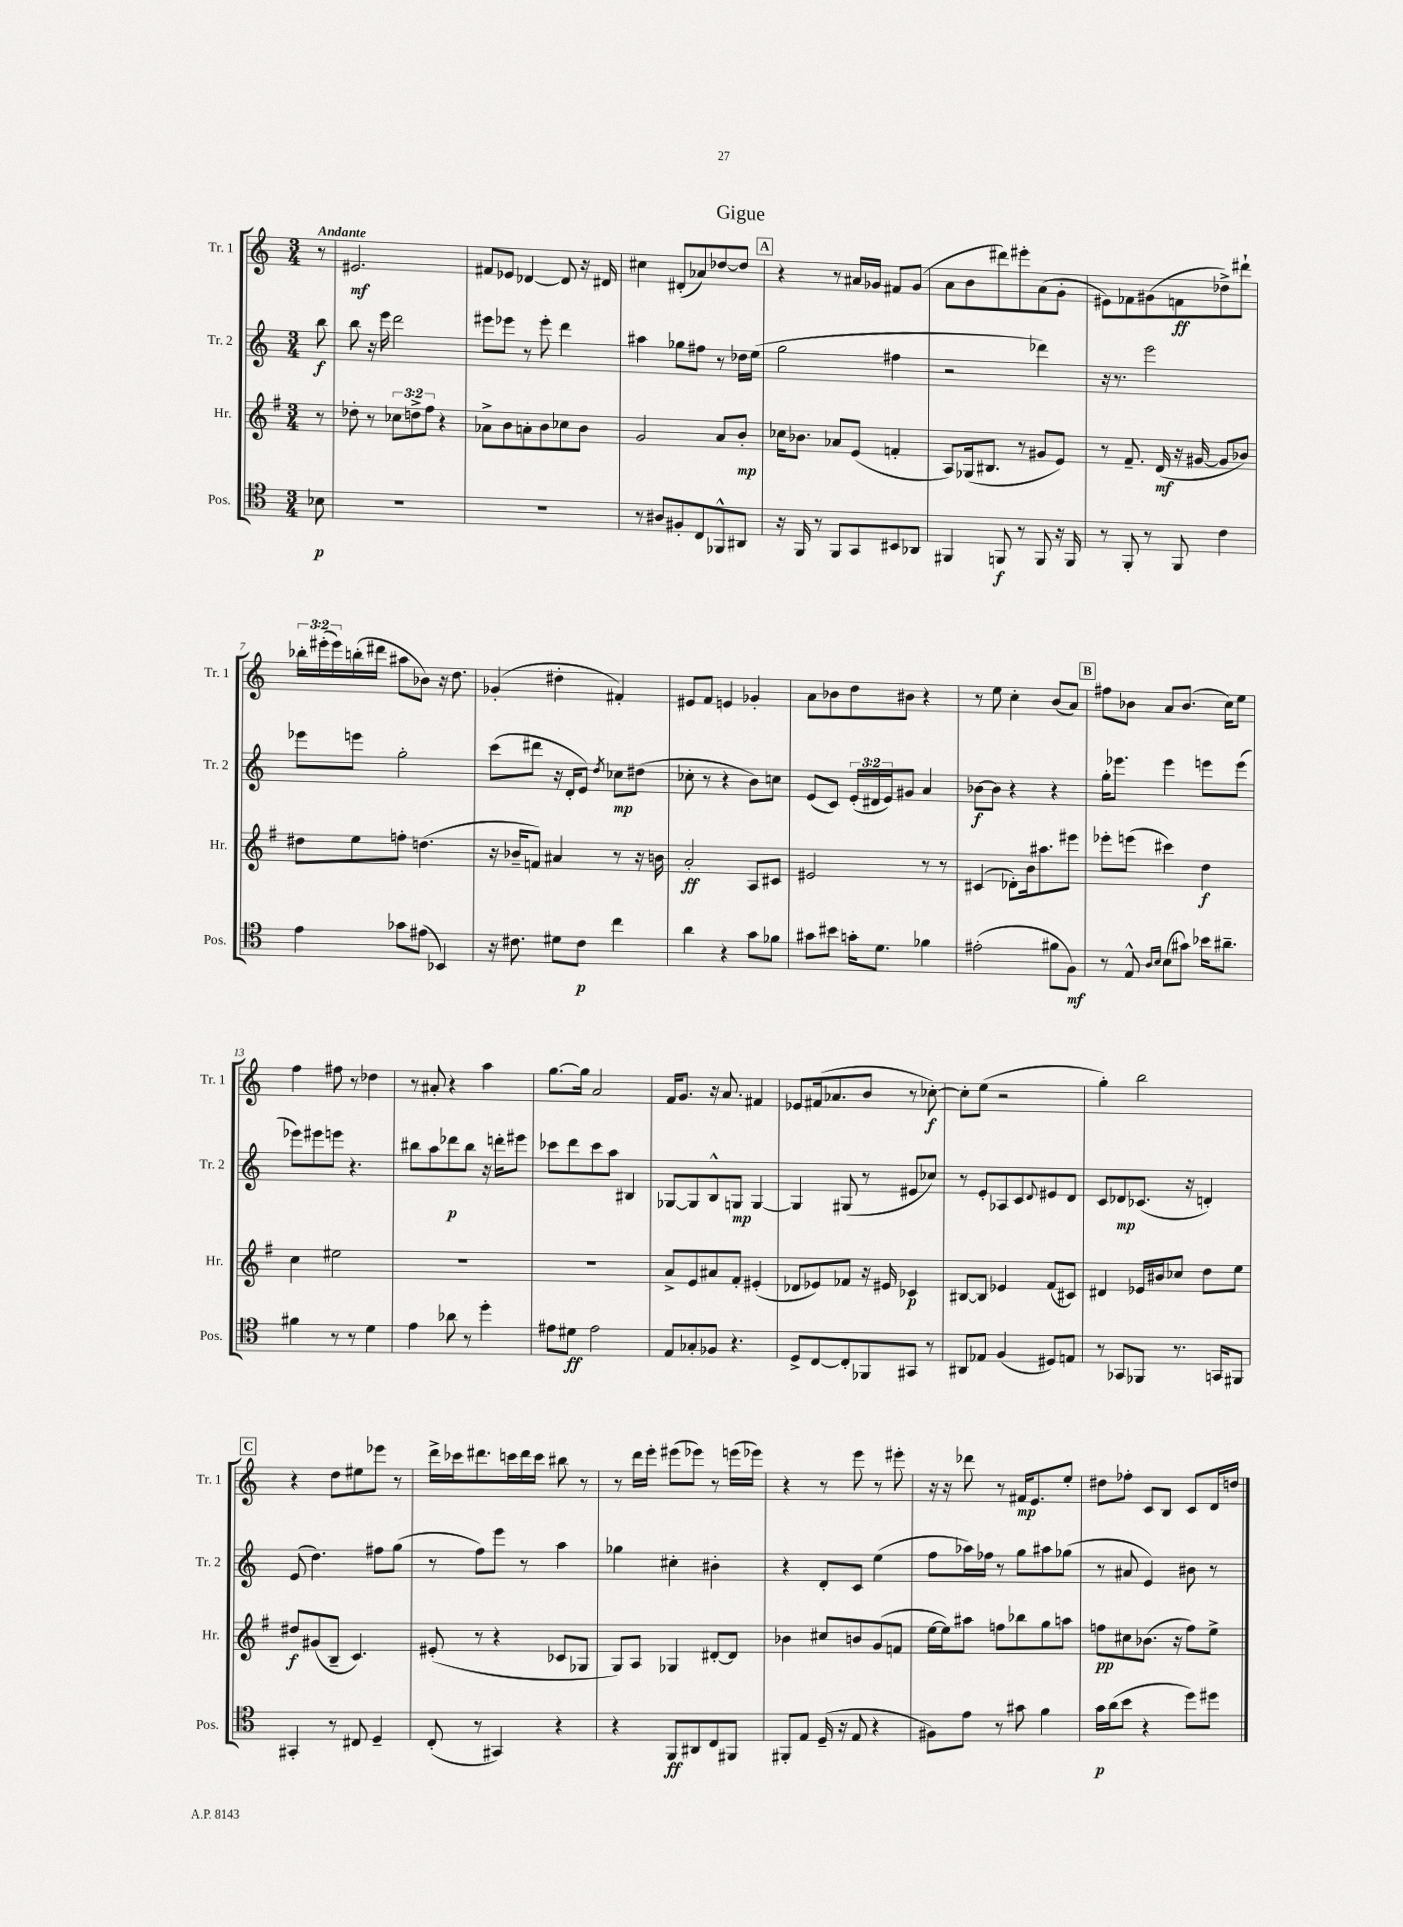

**kern	**kern	**kern	**kern
*staff4	*staff3	*staff2	*staff1
*clefC4	*clefG2	*clefG2	*clefG2
*k[]	*k[f#]	*k[]	*k[]
*M3/4	*M3/4	*M3/4	*M3/4
8B-\	8r	8bb\	8r
=	=	=	=
2.r	8dd-'\	8bb\	2.e#/
.	8r	16r	.
.	.	16eee\	.
.	12cc-\L	2ddd\	.
.	12dd^\	.	.
.	12ff#\J	.	.
.	4r	.	.
=	=	=	=
2.r	8a-^\L	8eee#\L	8f#/L
.	8b\	8eee-\J	8e-/J
.	8a'\	8r	[4d-/
.	8b\	8eee-'\	.
.	8cc-\	4ddd\	8d-/]
.	8b\J	.	16r
.	.	.	16d#/
=	=	=	=
8r	2g/	4aa#\	4cc#\
8A#/L	.	.	.
8F#'/	.	8gg-\L	(8d#'/L
8C/	.	8ff#\J	8a-/)
8FF-^^/	8a/L	8r	[8dd-/
8AA#/J	8b'/J	16dd-\LL	8dd-/]J
.	.	(16ee\JJ	.
=	=	=	=
16r	16cc-\LK	2gg\	4r
16FF/	8.b-\J	.	.
8r	.	.	.
8FF/L	8a-/L	.	8r
8GG/	(8e/J	.	16a#/LL
.	.	.	16g-/JJ
8BB#/	4f'/	4ff#\	8f#/L
8AA-/J	.	.	(8g-/J
=	=	=	=
4FF#/	8A/L)	2r	8a\L
.	(16G-/k	.	8b\
.	8.B#/J	.	.
8FF/	.	.	8ddd#\)
8r	8r	.	8eee#'\
8FF/	8g#/L	4ddd-\)	(8a\
16r	8e/J)	.	8g'\J
16FF/	.	.	.
=	=	=	=
8r	8r	16r	8e#\L)
.	.	8.r	.
8FF'/	8.f#~/	.	8f-\
8r	.	2eee\	(8g#\
.	(16d/	.	.
8FF/	16r	.	8f\
.	[16g#/	.	.
4c\	8g#/]L	.	8dd-^\)
.	8b-/J)	.	8ddd#`\J
=	=	=	=
4e\	8dd#\L	8eee-\L	24bb-'\LL
.	.	.	(24eee#'\
.	.	.	24eee#\)
.	8ee\	8eee\J	(16bb'\
.	.	.	16ddd#\JJ
8g-\L	8ff'\J	2gg'\	8aa#\L
(8e#\J	(4.dd\	.	8b-\J)
4BB-/)	.	.	16r
.	.	.	8.dd\
=	=	=	=
16r	16r	(8ccc\L	(4g-'/
8.c#\	16b-~/LK	.	.
.	8f/J)	8ddd#\J	.
8d#\L	4a#/	16r	4dd#'\
.	.	16d'/LK	.
8c#\J	.	8e/J)	.
.	.	8qdd/	.
4cc\	8r	8cc-\L	4f#'/)
.	16r	(8dd#\J	.
.	16b\	.	.
=	=	=	=
4a\	2a'/	8cc-'\	8e#/L
.	.	8r	8f/J
4r	.	4r	4e/
8g\L	8A/L	8b\L)	4g-'/
8f-\J	8c#/J	8cc\J	.
=	=	=	=
8g#\L	2e#/	(8e/L	8a\L
8b#\J	.	8c/J)	8b-\
16g'\LK	.	(24e'/LL	8dd\
.	.	24d#/	.
8.d\J	.	.	.
.	.	24e/J)	.
.	.	8g#/J	8b#\J
4f-\	8r	4a/	4r
.	8r	.	.
=	=	=	=
(2e#'\	(4c#/	[8b-\L	8r
.	.	8b-\]J	8ee\
.	8d-'\L)	4r	4cc'\
.	16b\k	.	.
.	8.aa#\	.	.
8f#\L	.	4r	(8b/L
8F\J)	8eee#\J	.	8a/J)
=	=	=	=
8r	8eee-'\L	16gg'\LK	8ff#\L
.	.	8.eee-\J	.
8E^^/	(8eee\J	.	8b-\J
16qqA/LL	.	.	.
16qqB/JJ	.	.	.
(8B\L	4ccc#\)	4eee-\	8a/L
8g#\J)	.	.	(8.b-/J
16b-\LK	4dd\	8eee\L	.
8.a#~\J	.	.	16cc\LK)
.	.	(8eee\J	8ee\J
=	=	=	=
4f#\	4cc\	8eee-\L)	4ff\
.	.	8eee#\	.
8r	2ee#\	8eee\J	8ff#\
8r	.	4.r	8r
4d\	.	.	4dd-\
=	=	=	=
4e\	2.r	8bb#\L	8r
.	.	8aa\	8a#'/
8a-\	.	8ddd-\	4r
8r	.	8bb#\J	.
4dd'\	.	16r	4aa\
.	.	16ddd'\LK	.
.	.	8eee#\J	.
=	=	=	=
8e#\L	2.r	8ccc-\L	[8.gg\L
8d#\J	.	8ddd\	.
.	.	.	16gg\]Jk
2e#\	.	8ccc-\	2a/
.	.	8aa\J	.
.	.	4B#/	.
=	=	=	=
8E/L	8a^/L	[8G-/L	16f/LK
.	.	.	8.g/J
8G-'/	8e/	8G-/]	.
8F-/J	8a#/	8B^^/	16r
.	.	.	8.a/
4.r	8f#'/J	8G/J	.
.	(4e#'/	[4G/	4f#/
=	=	=	=
8D^/L	8d-/L	4G/]	8e-/L
[8C/	8e-/)	.	(16f#/k
.	.	.	8.a-/
8C'/]	8f-/J	(8G#/	.
8FF-/	16r	8r	8b/J
.	16e#/	.	.
8GG#/J	4c-/	8e#/L	8r
8r	.	8cc-/J)	[8cc-'\)
=	=	=	=
8AA#/L	[8B#/L	8r	8cc-'\]L
8E-/J	8B#/]J	8e'/L	(8ee\J
(4F/	4e-/	8A-/	2r
.	.	8c/	.
.	.	8qqd/	.
8D#/L)	(8f#/L	8e#/	.
8E/J	8c#/J)	8d/J	.
=	=	=	=
8r	4d#/	8c/L	4gg'\)
8GG-/L	.	8d-/	.
8FF-/J	16e-/LL	(8.c-/J	2bb\
.	16b#/J	.	.
8.r	8cc-/J	.	.
.	.	16r	.
.	8dd\L	4d'/)	.
16GG/LK	.	.	.
8FF#/J	8ee\J	.	.
=	=	=	=
4GG#'/	8dd#/L	(8e/	4r
.	(8g#/	4.dd\)	.
8r	8B~/J	.	8dd\L
8C#/	4.c/)	.	8ee#\
4D~/	.	8ff#\L	8eee-\J
.	.	(8gg\J	8r
=	=	=	=
(8C'/	(8e#'/	8r	16ddd^\LL
.	.	.	16ccc-\J
8r	8r	8ff\L)	8.ddd#\
4GG#/)	4r	8eee\J	.
.	.	.	16ccc\L
.	.	8r	16ddd#\
.	.	.	16ccc\JJ
4r	8c-/L	4aa\	8bb#\
.	8G-/J	.	8r
=	=	=	=
4r	8G/L)	4gg-\	8r
.	8A/J	.	16ddd\LL
.	.	.	16eee'\JJ
8FF/L	4G-/	4cc#'\	(8eee#\L
8AA#/	.	.	8eee-\J)
8C/	[8d#'/L	4b#'\	8r
8FF#/J	8d#/]J	.	(16eee\LL
.	.	.	16eee-\JJ)
=	=	=	=
8FF#'/L	4b-\	4r	4r
8E/J	.	.	.
(16D~/	8cc#/L	8d'/L	8r
16r	.	.	.
8E/	8b/	8c/J	8eee\
4r	(8g/	(4ee\	8r
.	8f/J	.	8eee#'\
=	=	=	=
8F#\L)	[16ee\LL	8ff\L	16r
.	16ee\]J)	.	16r
8e\J	8aa#\J	16aa-\L)	8ddd-\
.	.	16ff-\JJ	.
8r	8ff\L	8r	8r
8g#\	8bb-\	8gg\L	16f#/LK
.	.	.	8.e/
4f\	8gg\	8aa#\	.
.	8aa\J	(8gg-\J	8ee'/J
=	=	=	=
16g\LL	8ff\L	8r	8dd#\L
(16a\J	.	.	.
8b\J	8cc#\	8a#/	8ff-'\J
4r	(8.b-\J	4e/)	8c/L
.	.	.	8B/J
.	16r	.	.
8dd\L)	8ff\L)	8b#\	8c/L
8dd#\J	8ee^\J	8r	16d/L
.	.	.	16dd/JJ
==	==	==	==
*-	*-	*-	*-
